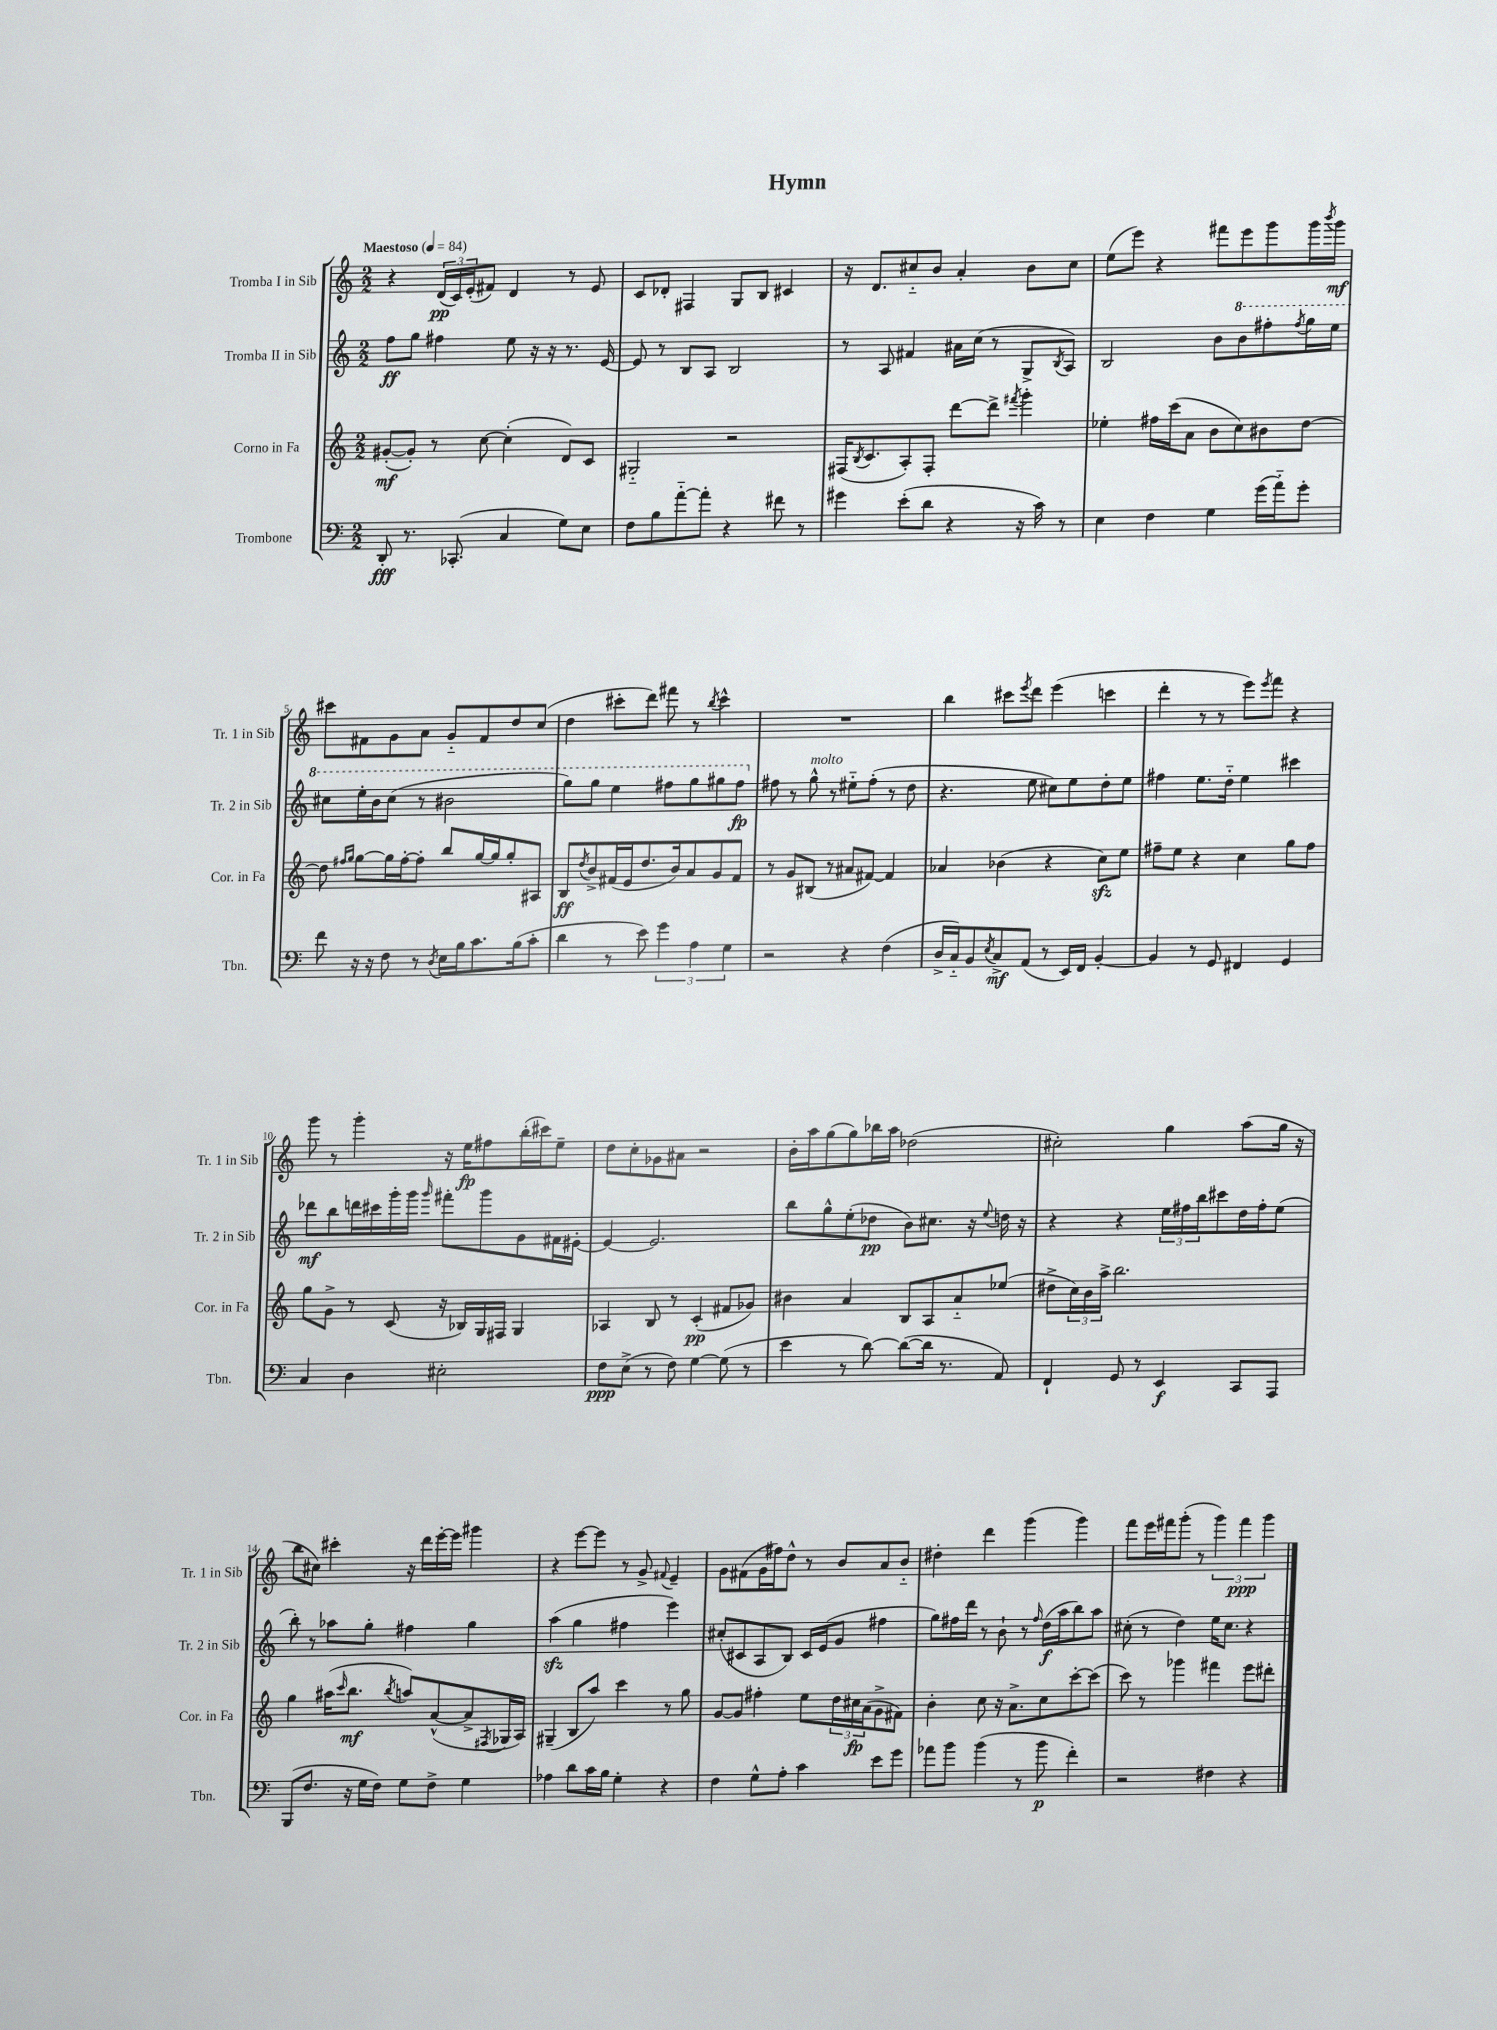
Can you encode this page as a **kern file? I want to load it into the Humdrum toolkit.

**kern	**kern	**kern	**kern
*staff4	*staff3	*staff2	*staff1
*clefF4	*clefG2	*clefG2	*clefG2
*k[]	*k[]	*k[]	*k[]
*M2/2	*M2/2	*M2/2	*M2/2
*MM84	*MM84	*MM84	*MM84
8DD'/	([8g#'/L	8ff\L	4r
8.r	8g#'/]J)	8gg\J	.
.	8r	4ff#\	(24d/LL
.	.	.	24c/)
(8.CC-'/	.	.	.
.	.	.	(24e'/J
.	[8cc\	.	8f#/J)
4C/	(4cc'\]	8ee\	4d/
.	.	16r	.
.	.	16r	.
8G\L)	8d/L)	8.r	8r
8E\J	8c/J	.	8e/
.	.	[16e/	.
=	=	=	=
8F\L	2G#'~/	8e/]	8c/L
8B\	.	8r	8d-'/J
[8a'~\	.	8B/L	4F#/
8a'\]J	.	8A/J	.
4r	2r	2B/	8G/L
.	.	.	8B/J
8f#\	.	.	4c#/
8r	.	.	.
=	=	=	=
4g#\	(16F#/LK	8r	16r
.	8qB/	.	.
.	8.c/	.	8.d/L
.	.	8A/	.
(8e'\L	8A'/)	4f#/	8cc#'~/
8d\J	8F#'/J	.	8b/J
4r	[8ddd\L	16a#\LL	4a'/
.	.	(16cc\JJ	.
.	8ddd^\]J	8r	.
.	8qfff#/	.	.
16r	4ggg'\	8G^/L	8b\L
16c\)	.	.	.
.	.	8qB/	.
8r	.	8A/J)	8cc#\J
=	=	=	=
4E\	4ee-'\	2B/	(8ee\L
.	.	.	8eee\J)
4F\	16ff#\LL	.	4r
.	(16ccc\J	.	.
.	8a\J	.	.
4G\	8b\L	8b\L	8fff#\L
.	8cc\)	8bb\	8eee\
(16g\LL	8b#\	8fff#'\	8ggg\
16a'~\J)	.	.	.
.	.	8qfff#/	.
8g'\J	[8dd\J	16ggg\L	16ggg\L
.	.	.	8qbbb/
.	.	16eee\JJ	16ggg\JJ
=	=	=	=
8f\	8dd\]	8ccc#\L	8ccc#\L
.	16qqff#/LL	.	.
.	16qqgg/JJ	.	.
16r	[8gg\L	16eee'\L	8f#\
16r	.	16bb\J	.
8F\	16gg\]L	(8ccc#\J	8g\
.	[16ff#'\J	.	.
8r	8ff#'\]J	8r	8a\J
8qD/	.	.	.
16E\LL	8bb/L	2bb#\	8g'~/L
16B\J	.	.	.
8.c\	[16gg/L	.	8f#/
.	16gg/]J	.	.
.	8gg'/	.	8dd/
(16B\k	.	.	.
8c'\J	8A#/J	.	(8cc/J
=	=	=	=
4d\	8B/L	8ggg\L)	4dd\
.	8qdd/	.	.
.	8b^/	8ggg\J	.
8r	(16f#/L	4eee\	8ccc#'\L
.	16e/J	.	.
8e\)	8.dd/	.	8ddd\J)
6g\	.	8fff#\L	8fff#\
.	16b/k)	.	.
.	8a/	8ggg\	8r
6A\	.	.	.
.	.	.	8qbb/
.	8g/	8ggg#\	4ccc#^^\
6G\	.	.	.
.	8f#/J	8fff#\J	.
=	=	=	=
2r	8r	8ff#\	1r
.	8g/L	8r	.
.	(8B#/J	8gg^^\	.
.	8r	8r	.
4r	8a#/L	8ee#'~\L	.
.	[8f#/J)	(8ff#'\J	.
(4F\	4f#/]	8r	.
.	.	8dd\	.
=	=	=	=
16D^/LL	4a-/	4.r	4bb\
16C'~/J)	.	.	.
8BB/	.	.	.
8qE/	.	.	.
8C^/	(4b-\	.	8ccc#\L
.	.	.	8qeee/
(8AA/J	.	8ee\	8ddd\J
8r	4r	8cc#\L)	(4eee\
16EE/LL)	.	8ee\	.
16FF/JJ	.	.	.
[4BB'/	8cc\L)	8dd'\	4ccc\
.	8ee\J	8ee\J	.
=	=	=	=
4BB/]	8ff#~\L	4ff#\	4ddd'\
.	8ee\J	.	.
8r	4r	8.ee\L	8r
8GG/	.	.	8r
.	.	16dd'~\Jk	.
4FF#/	4cc\	4ee\	8eee\L)
.	.	.	8qeee/
.	.	.	8fff\J
4GG/	8gg\L	4ccc#\	4r
.	8ff#\J	.	.
=	=	=	=
4C/	8gg\L	8ddd-\L	8ggg\
.	8g^\J	8bb\	8r
4D\	8r	16ddd\L	4ggg'\
.	.	16ccc#\	.
.	(8c/	16ggg'\	.
.	.	16ggg\JJ	.
.	.	16qqggg/	.
2E#'\	16r	8fff#'\L	16r
.	16B-/LL)	.	16ee\LK
.	16G/	8ggg\	8ff#\
.	16F#/JJ	.	.
.	4G/	8g\	(16bb'\L
.	.	.	16ccc#\J)
.	.	16f#\L	8ee~\J
.	.	[16e#'\JJ	.
=	=	=	=
8F\L	4A-/	4e#/_	8dd\L
(8E^\J	.	.	8cc'\
8r	8B/	2.e#/]	8g-\
8F\)	8r	.	8a#\J
[4G\	(4c'/	.	2r
(8G\]	8f#/L	.	.
8r	8g-/J)	.	.
=	=	=	=
4e\	4b#\	8bb\L	16b'\LL
.	.	.	16aa\J
.	.	8gg^^\	(8gg\
8r	4a/	(8ee'\	8gg\)
[8d\)	.	8dd-\J	16bb-\L
.	.	.	16aa\JJ
(8d\_L	8B/L	8b\L)	(2dd-\
16d\]Jk	8A/	8.cc#\J	.
8.r	.	.	.
.	8a'~/	.	.
.	.	16r	.
.	.	8qqee/	.
8AA/)	(8ee-/J	16dd\	.
.	.	16r	.
=	=	=	=
4FF`/	8dd#^\L	4r	2cc#'\)
.	24cc\L)	.	.
.	24b\	.	.
.	24aa^\JJ	.	.
8GG/	2.bb\	4r	.
8r	.	.	.
4EE/	.	24ee\LL	4gg\
.	.	24ff#\	.
.	.	24bb\J	.
.	.	8ccc#\	.
8CC/L	.	16dd\L	(8aa\L
.	.	16ff#'\J	.
8AAA/J	.	(8ee\J	16gg\Jk
.	.	.	16r
=	=	=	=
(8BBB/L	4gg\	8bb'\)	8bb\L
8.F/J	.	8r	8cc#\J)
.	(16aa#\LK	8aa-\L	4ccc#'\
.	16qqccc/	.	.
16r	8.bb\J	.	.
16G\LL	.	8gg'\J	.
16F\JJ)	.	.	.
.	8qbb/	.	.
8G\L	8aa/L)	4ff#\	16r
.	.	.	16ddd\LL
8F^\J	([8a^^/	.	[16eee'\
.	.	.	16eee\]JJ
4G\	8a^/]	4gg\	4ggg#\
.	8qF#/	.	.
.	16G-/L	.	.
.	16A/JJ)	.	.
=	=	=	=
4A-\	(4G#~/	(4aa\	4r
8d\L	8B/L	4gg\	[8eee\L
16c\L	8aa/J)	.	8eee\]J
16B\JJ	.	.	.
4G'\	4ccc\	4ff#\	8r
.	.	.	8g^/
.	.	.	8qqf#/
4r	8r	4eee\)	4e~/
.	8gg\	.	.
=	=	=	=
4F\	[8g/L	(8cc#'/L	8g\L
.	8g/]J	8c#/	(8f#\
8G^^\L	4ff#'\	8A/	16g\L
.	.	.	16ff#\J)
8A'\J	.	8B/J)	8dd^^\J
4c\	8ee\L	16c#/LL	8r
.	.	(16e/J	.
.	24dd\L	8g/J	8b/L
.	24cc#\	.	.
.	(24a\J	.	.
8e\L	8g^\	4ff#\	8a/
8g\J	8f#\J)	.	8b'~/J
=	=	=	=
8a-\L	4b'\	8gg\L)	4dd#'\
8b\J	.	16ff#\L	.
.	.	16ddd\JJ	.
(4b\	8cc\	8r	4ddd\
.	16r	8b`\	.
.	8.a^\L	.	.
8r	.	8r	(4ggg\
.	.	16qqff#/	.
8b\	8cc\	(16dd\LL	.
.	.	16aa\J	.
4f'\)	[8ccc'\	8bb\)	4ggg\)
.	(8ccc\]J	8aa\J	.
=	=	=	=
2r	8ccc\)	(8cc#'\	8fff\L
.	8r	8r	16eee\L
.	.	.	16fff#\J
.	4ggg-\	4dd\)	(8ggg'\J
.	.	.	8r
4F#\	4fff#\	16ee\LK	6ggg\)
.	.	8.cc#\J	.
.	.	.	6fff#\
4r	8eee\L	4r	.
.	.	.	6ggg\
.	8ddd#'\J	.	.
==	==	==	==
*-	*-	*-	*-
